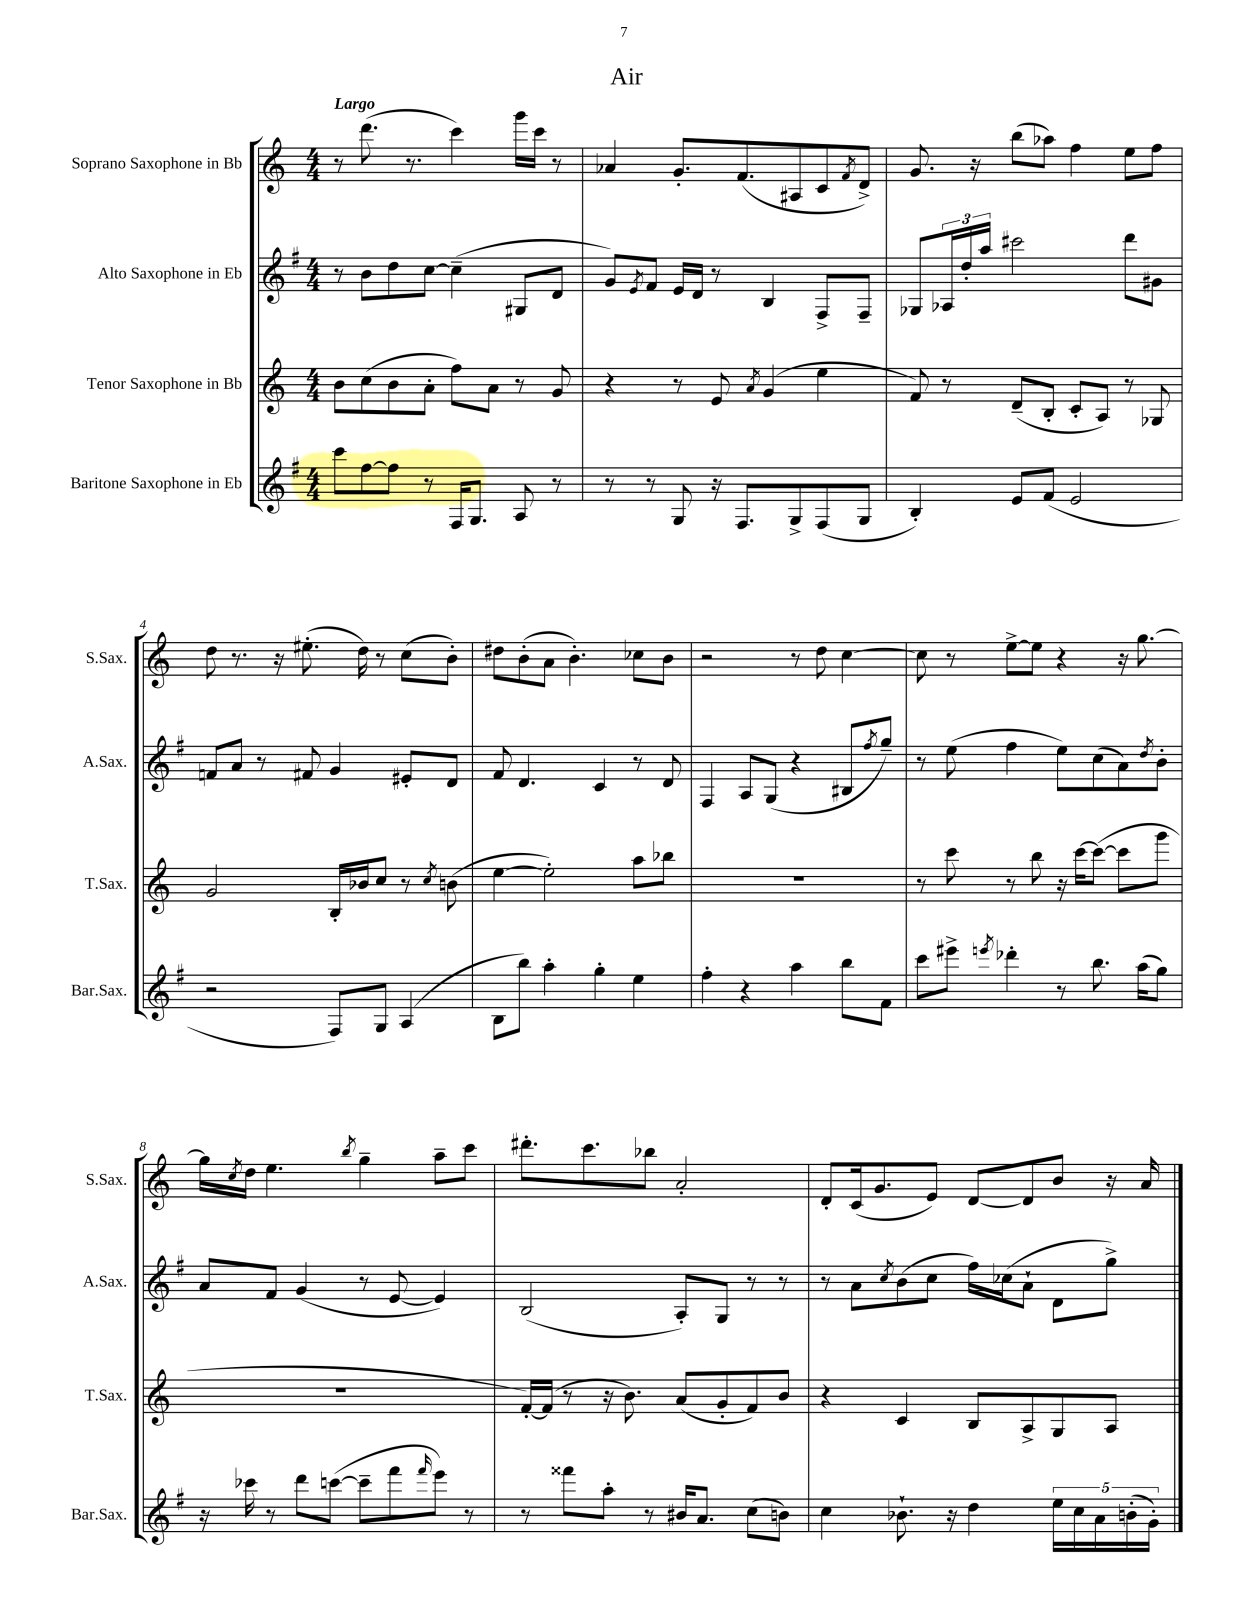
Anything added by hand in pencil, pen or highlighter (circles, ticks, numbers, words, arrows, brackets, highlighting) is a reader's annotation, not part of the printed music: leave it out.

**kern	**kern	**kern	**kern
*staff4	*staff3	*staff2	*staff1
*clefG2	*clefG2	*clefG2	*clefG2
*k[f#]	*k[]	*k[f#]	*k[]
*M4/4	*M4/4	*M4/4	*M4/4
8ccc	8b	8r	8r
[8ff#	(8cc	8b	(8.ddd
8ff#]	8b	8dd	.
.	.	.	8.r
8r	8a'	[8cc	.
16F#	8ff)	(4cc~]	4ccc)
8.G	.	.	.
.	8a	.	.
8A	8r	8G#	16ggg
.	.	.	16ccc
8r	8g	8d	8r
=	=	=	=
8r	4r	8g)	4a-
.	.	8qe	.
8r	.	8f#	.
8G	8r	16e	8.g'
.	.	16d	.
16r	8e	8r	.
8.F#	.	.	(8.f
.	8qa	.	.
.	(4g	4B	.
8G^	.	.	8A#
(8F#	4ee	8F#^	8c
.	.	.	8qf
8G	.	8F#~	8d^)
=	=	=	=
4B')	8f)	8G-	8.g
.	8r	24A-	.
.	.	24dd'	.
.	.	.	16r
.	.	24aa	.
8e	(8d~	2ccc#	(8bb
(8f#	8B'	.	8aa-)
2e	8c'	.	4ff
.	8A)	.	.
.	8r	8ddd	8ee
.	8G-	8g#	8ff
=	=	=	=
2r	2g	8f	8dd
.	.	8a	8.r
.	.	8r	.
.	.	.	16r
.	.	8f#	(8.ee#'
8F#)	16B'	4g	.
.	16b-	.	16dd)
8G	8cc	.	8r
(4A	8r	8e#'	(8cc
.	8qcc	.	.
.	(8b	8d	8b')
=	=	=	=
8B	[4ee	8f#	8dd#
8bb)	.	4.d	(8b'
4aa'	2ee'])	.	8a
.	.	.	4.b')
4gg'	.	4c	.
4ee	8aa	8r	8cc-
.	8bb-	8d	8b
=	=	=	=
4ff#'	1r	4F#	2r
4r	.	8A	.
.	.	(8G	.
4aa	.	4r	8r
.	.	.	8dd
8bb	.	8B#	[4cc
.	.	8qff#	.
8f#	.	8gg~)	.
=	=	=	=
8ccc	8r	8r	8cc]
8eee#^	8ccc	(8ee	8r
8qeee	.	.	.
4ddd-'	8r	4ff#	[8ee^
.	8bb	.	8ee]
8r	16r	8ee)	4r
.	[16ccc	.	.
8.bb	(8ccc_	(8cc	.
.	8ccc]	8a)	16r
(16aa	.	.	[8.gg
.	.	8qdd	.
8gg)	8ggg	8b'	.
=	=	=	=
16r	1r	8a	16gg]
.	.	.	8qcc
16ccc-	.	.	16dd
8r	.	8f#	4.ee
8ddd	.	(4g	.
([8ccc	.	.	.
.	.	.	8qbb
8ccc~]	.	8r	4gg~
8fff#	.	[8e	.
16qqfff#	.	.	.
8eee)	.	4e])	8aa~
8r	.	.	8ccc
=	=	=	=
8r	[16f')	(2B	8.ddd#'
.	(16f]	.	.
8fff##	8r	.	.
.	.	.	8.ccc
8aa'	16r	.	.
.	8.b)	.	.
8r	.	.	8bb-
16b#	(8a	8A')	2a'
8.a	.	.	.
.	8g'	8G	.
(8cc	8f)	8r	.
8b)	8b	8r	.
=	=	=	=
4cc	4r	8r	8d'
.	.	8a	(16c
.	.	.	8.g
.	.	8qcc	.
8.b-`	4c	(8b	.
.	.	8cc	8e)
16r	.	.	.
4dd	8B	16ff#)	[8d
.	.	(16cc-	.
.	8A^	8a`	8d]
20ee	8G	8d	8b
20cc	.	.	.
20a	.	.	.
.	8A	8gg^)	16r
(20b'	.	.	.
.	.	.	16a
20g')	.	.	.
==	==	==	==
*-	*-	*-	*-
